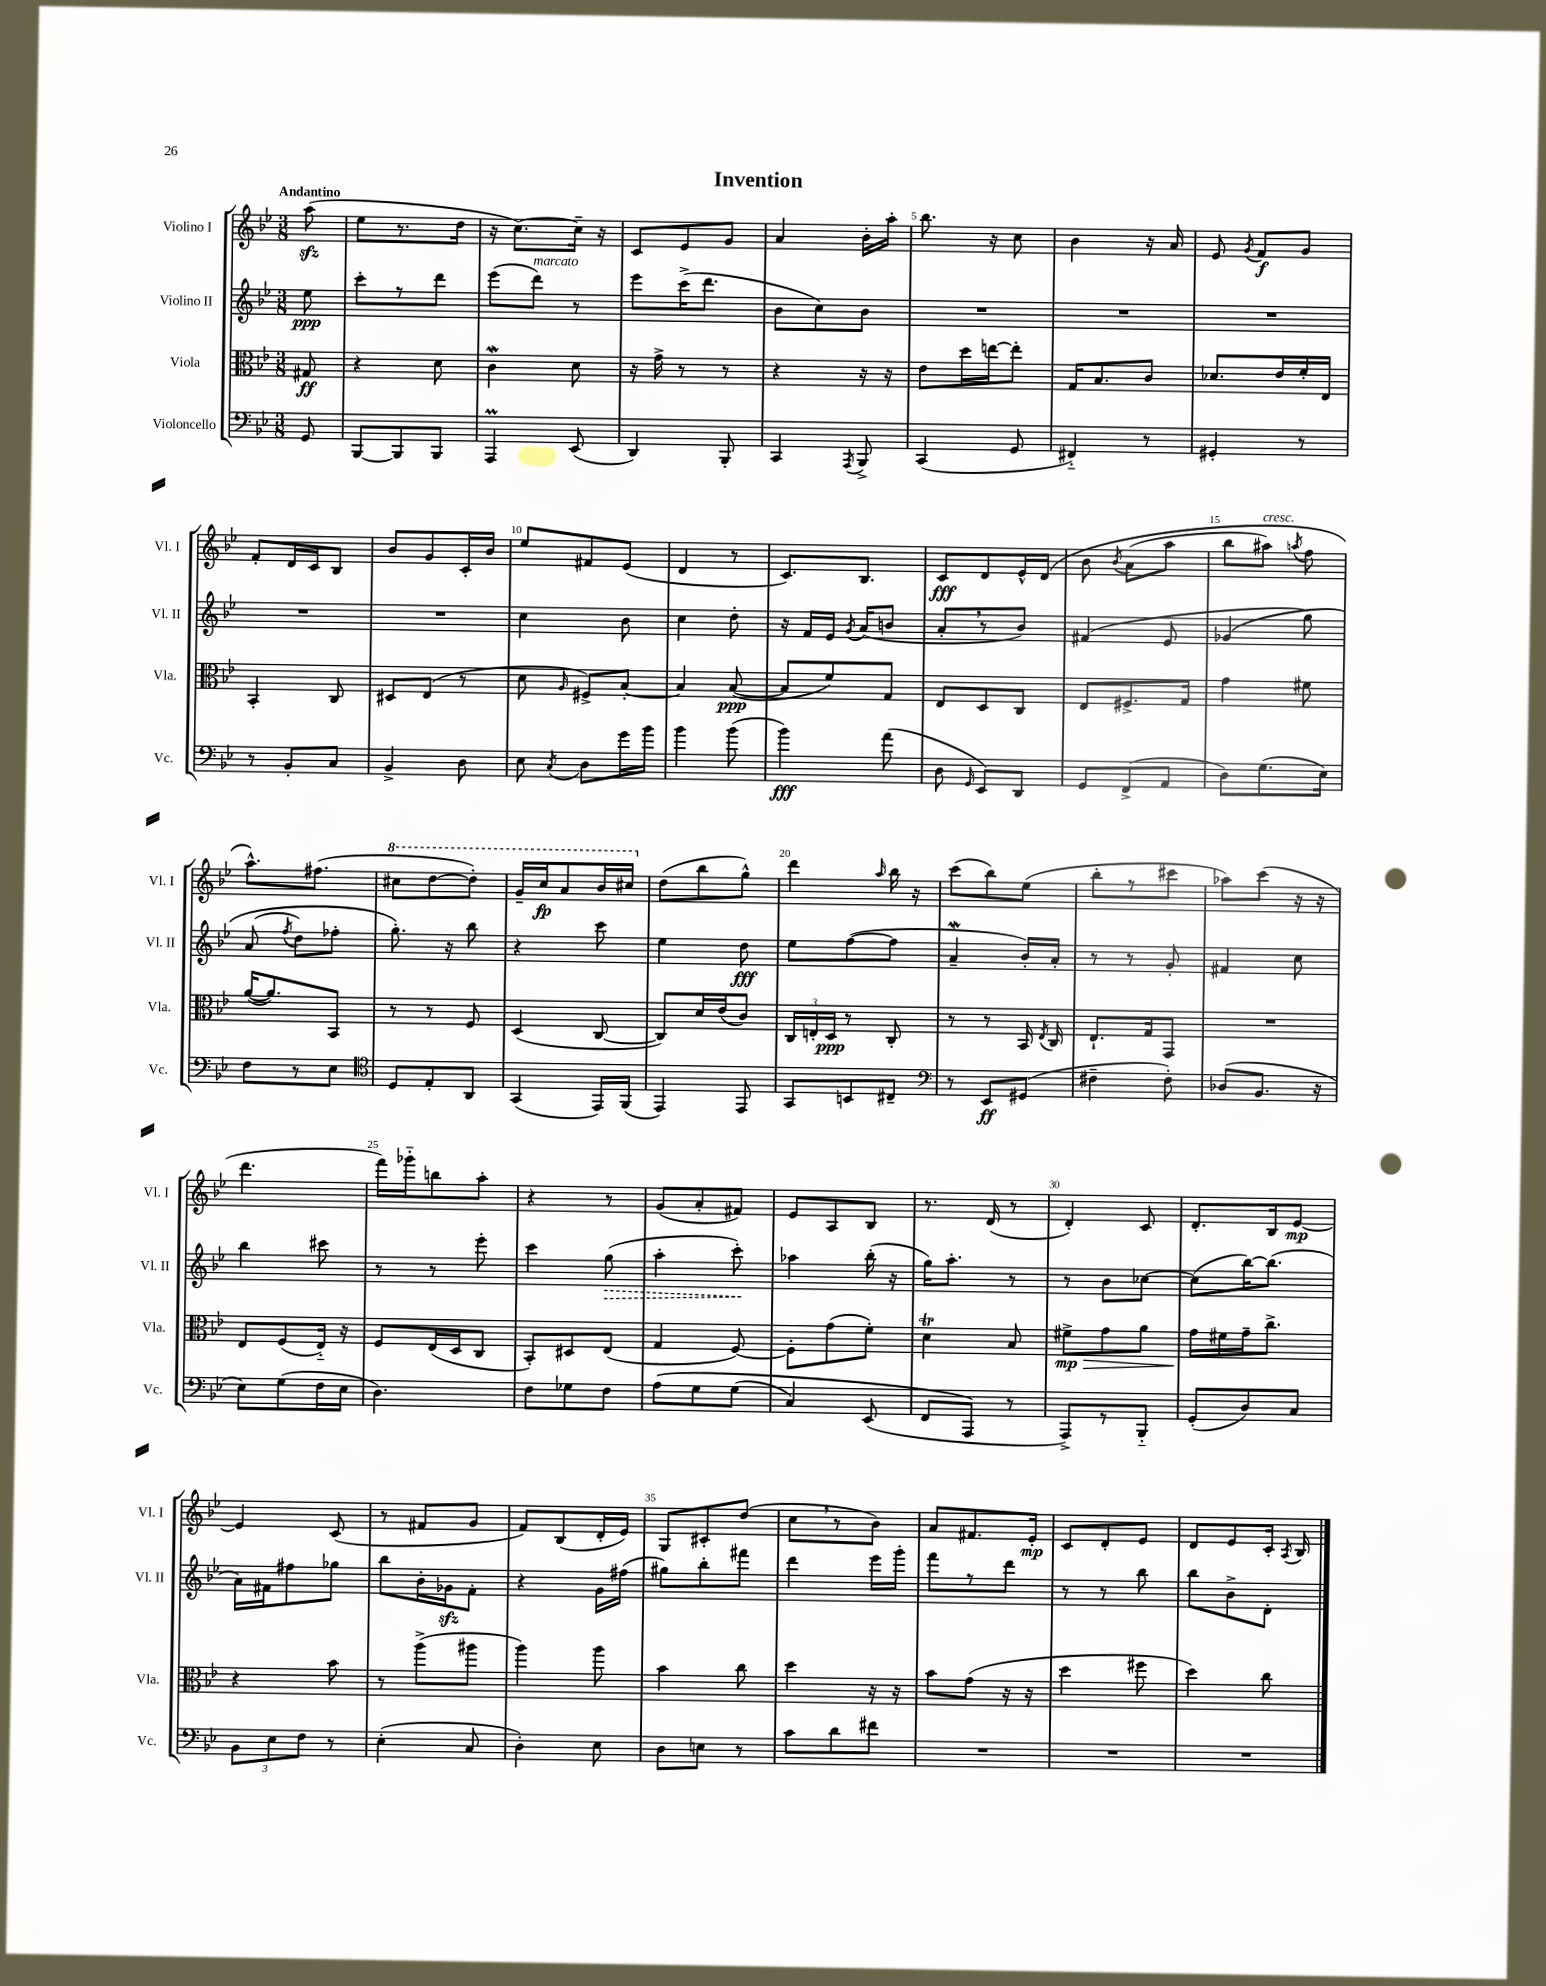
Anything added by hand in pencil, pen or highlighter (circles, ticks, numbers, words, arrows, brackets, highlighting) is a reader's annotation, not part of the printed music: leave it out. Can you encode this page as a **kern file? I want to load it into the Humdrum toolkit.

**kern	**kern	**kern	**kern
*staff4	*staff3	*staff2	*staff1
*clefF4	*clefC3	*clefG2	*clefG2
*k[b-e-]	*k[b-e-]	*k[b-e-]	*k[b-e-]
*M3/8	*M3/8	*M3/8	*M3/8
8GG	8G#	8ee-	(8aa
=	=	=	=
[8BBB-	4r	8ccc'	8ee-
8BBB-]	.	8r	8.r
8BBB-	8d	8ddd	.
.	.	.	16dd
=	=	=	=
4AAA	4c	(8eee-	16r
.	.	.	[8.cc)
.	.	8ddd)	.
(8EE-	8d	8r	16cc~]
.	.	.	16r
=	=	=	=
4DD)	16r	8eee-	8c
.	16g^	.	.
.	8r	(16ccc^	8e-
.	.	8.ddd	.
8BBB-'	8r	.	8g
=	=	=	=
4CC	4r	8b-	4a
.	.	8cc)	.
8qAAA	.	.	.
8BBB-^	16r	8b-	16b-'
.	16r	.	16aa'
=	=	=	=
(4CC	8e-	4.r	8.bb-
.	16dd	.	.
.	[16ee	.	16r
8GG	8ee']	.	8cc
=	=	=	=
4FF#'~)	16G	4.r	4b-
.	8.B-	.	.
8r	8c	.	16r
.	.	.	16a
=	=	=	=
4GG#'	8.d-	4.r	8e-
.	.	.	8qg
.	.	.	8f
.	16e-	.	.
8r	16f'	.	8g
.	16E-	.	.
=	=	=	=
8r	4BB-'	4.r	8f'
8BB-'	.	.	16d
.	.	.	16c
8C	8C	.	8B-
=	=	=	=
4BB-^	8D#	4.r	8b-
.	(8E-	.	8g
8D	8r	.	16c'
.	.	.	16b-
=	=	=	=
8E-	8d	4cc	8ee-
8qC	16qqA	.	.
8D	8F#^)	.	8f#
16g	[8B-'	8b-	(8e-
16b-	.	.	.
=	=	=	=
4b-	4B-]	4cc	4d
(8b-	([8B-	8dd'	8r
=	=	=	=
4b-)	8B-]	16r	8.c)
.	.	16f	.
.	8f)	16e-	.
.	.	8qg	.
.	.	(16a	8.B-
(8a	8G	8b	.
=	=	=	=
8D	8E-	8a'	8c
16qqGG	.	.	.
8EE-)	8D	8r	8d
8DD	8C	8b-)	16e-^^
.	.	.	&(16d
=	=	=	=
8GG	8E-	(4f#	8b-
.	.	.	8qb-
(8FF^	8.F#^	.	(8a
8AA	.	8e-	8aa
.	16G	.	.
=	=	=	=
8D)	4g	&(4g-	8bb-
(8.G	.	.	8aa#)
.	.	.	8qaa
.	8f#	8gg)	8ff
16E-)	.	.	.
=	=	=	=
8F	([16a	(8a	8.aa^^&)
.	8.a])	.	.
.	.	8qff	.
8r	.	8dd)	.
.	.	.	(8.ff#
8E-	8BB-	8ff-'	.
=	=	=	=
*clefC4	*	*	*
8D	8r	8.gg'&)	8ccc#
8E-'	8r	.	[8ddd
.	.	16r	.
8AA	8F	8bb-	8ddd'])
=	=	=	=
(4GG	(4D	4r	16gg~
.	.	.	16ccc
.	.	.	8aa
16EE-)	[8C	8ccc	16bb-
(16FF	.	.	16ccc#
=	=	=	=
4EE-)	8C])	4ee-	(8dd
.	16d	.	8bb-
.	(16e-	.	.
8EE-	8c)	8dd	8gg^^)
=	=	=	=
8GG	24C	8ee-	4ddd
.	24E'	.	.
.	24D	.	.
8BB	8r	([8ff	.
.	.	.	16qqaa
8C#~	8C'	8ff]	16bb-
.	.	.	16r
=	=	=	=
*clefF4	*	*	*
8r	8r	4a~	(8ccc
8EE-	8r	.	8bb-)
(8GG#	16BB-	16b-')	(8ee-
.	8qE-	.	.
.	16C	16a'	.
=	=	=	=
4F#~	8.E-`	8r	8bb-'
.	.	8r	8r
.	16G	.	.
8F#')	8GG	8g'	8ccc#
=	=	=	=
(8D-	4.r	4f#	8aa-)
8.BB-	.	.	(8ccc
.	.	8cc	16r
16r	.	.	16r
=	=	=	=
8E-)	8E-	4bb-	4.ddd
(8G	(8F	.	.
16F	16E-'~)	8ccc#	.
16E-	16r	.	.
=	=	=	=
4.D)	8F	8r	16fff)
.	.	.	16ggg-'~
.	(16E-	8r	8bb
.	16D	.	.
.	8C	8eee-'	8aa'
=	=	=	=
8F	8BB-')	4ccc	4r
8G-	8D#	.	.
8F	(8E-	(8gg	8r
=	=	=	=
&(8A	4G	4aa'	(8g
8G	.	.	8a'
(8G	[8F)	8ccc')	8f#)
=	=	=	=
4C)	8F']	4aa-	8e-
.	(8g	.	8A
(8EE-	8f')	(16bb-'	8B-
.	.	16r	.
=	=	=	=
8FF	4d	16gg)	8.r
.	.	8.aa'	.
8AAA&)	.	.	.
.	.	.	(16d
8r	8B-	8r	8r
=	=	=	=
8AAA^)	8f#^	8r	4d')
8r	8g	8b-	.
8BBB-'~	8a	[8cc-	8c
=	=	=	=
(8GG'	16g	(8cc-]	8.d'
.	16f#	.	.
8D)	16g~	[16bb-)	.
.	8.cc^	(8.bb-]	16B-
8C	.	.	[8e-
=	=	=	=
12BB-	4r	16a)	4e-]
.	.	16f#	.
12E-	.	.	.
.	.	8ff#	.
12F	.	.	.
8r	8b-	8gg-	(8c
=	=	=	=
(4E-'	8r	8bb-	8r
.	(8aa^	16b-'	8f#
.	.	16g-	.
8C	8aa#	8f'	8g
=	=	=	=
4D')	4aa)	4r	8f)
.	.	.	(8B-
8E-	8aa	16g	16d'
.	.	(16ff#	16e-)
=	=	=	=
8D	4b-	8gg#)	8G
8E	.	8bb-'	8c#'
8r	8cc	8fff#	(8dd
=	=	=	=
8c	4dd	4ddd	8cc
8d	.	.	8r
8f#	16r	16eee-	8b-)
.	16r	16ggg'	.
=	=	=	=
4.r	8b-	8fff	8a
.	(8g	8r	8.f#
.	16r	8ddd	.
.	16r	.	16e-'
=	=	=	=
4.r	4dd	8r	8c
.	.	8r	8d'
.	8ff#	8bb-	8e-
=	=	=	=
4.r	4dd)	8bb-	8d
.	.	8b-^	8e-
.	8cc	8d'	16c'
.	.	.	8qA
.	.	.	16B-
==	==	==	==
*-	*-	*-	*-
